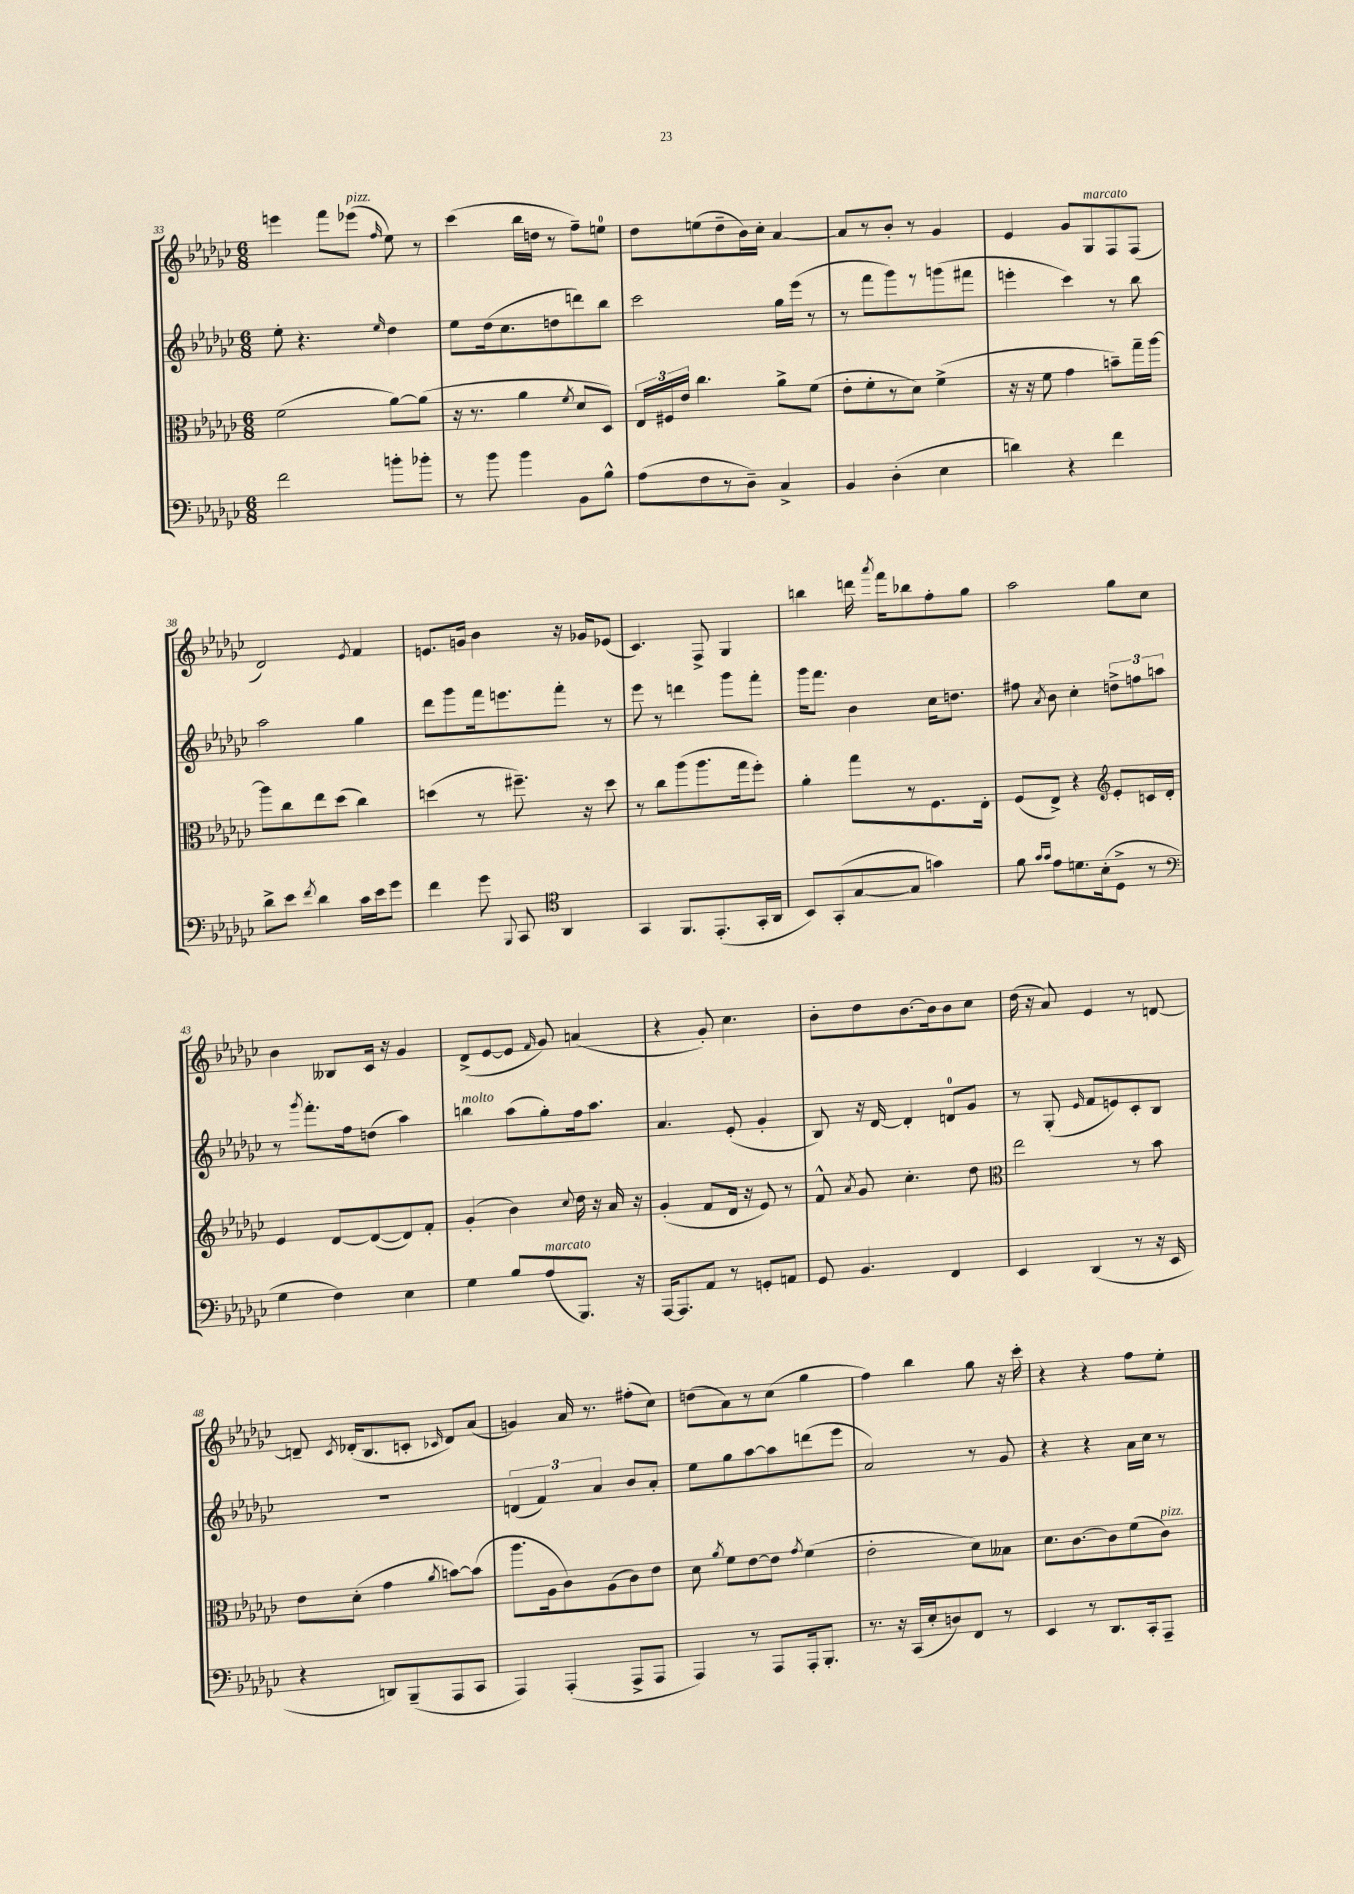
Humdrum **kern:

**kern	**kern	**kern	**kern
*part4	*part3	*part2	*part1
*staff4	*staff3	*staff2	*staff1
*clefF4	*clefC3	*clefG2	*clefG2
*k[b-e-a-d-g-c-]	*k[b-e-a-d-g-c-]	*k[b-e-a-d-g-c-]	*k[b-e-a-d-g-c-]
*M6/8	*M6/8	*M6/8	*M6/8
=33	=33	=33	=33
2f\	(2f\	8ee-'\	4eeen\
.	.	4.r	.
.	.	.	8fff\L
!	!	!	!LO:TX:a:i:t=pizz.
.	.	.	(8eee-X\J
.	.	16qqee-/	16qqff/
8bn'\L	[8a-\L)	4dd-\	8ee-\)
8b-X'\J	(8a-\J]	.	8r
=34	=34	=34	=34
8r	16r	8ee-\L	(4ccc-\
.	8.r	.	.
8b-\	.	(16dd-\k	.
.	.	8.cc-\	.
4b-\	4a-\	.	16bb-\LL
.	.	.	16ddn\JJ
.	.	8ddn\	8r
.	8qf/	.	.
8BB-\L	8d-/L	8dddn\)	8ff~\L)
8B-^^\J	8D-/J)	8bb-\J	8een\J
=35	=35	=35	=35
(8A-\L	24E-/LL	2ccc-\	8dd-\L
.	24F#X/	.	.
.	24e-/JJ	.	.
8F\	4.cc-\	.	(8een\
8r	.	.	8dd-~\
8D-~\J)	.	.	16b-\L)
.	.	.	16cc-'\JJ
4C-^/	8a-^\L	16gg-\LL	[4a-/
.	.	(16eee-\JJ	.
.	(8f\J	8r	.
=36	=36	=36	=36
4BB-/	8e-'\L	8r	8a-/L]
.	8f'\	8fff\L	8r
(4D-'\	8r	8ggg-\)	8b-'/J
.	8d-\J)	8r	8r
4E-\	(4f^\	(8gggn\	4g-/
.	.	8fff#X\J	.
=37	=37	=37	=37
4dn\)	16r	4eeen'\	4e-/
.	16r	.	.
.	8f\	.	.
4r	4g-\	4ccc-\)	8g-/L
!	!	!	!LO:TX:a:i:t=marcato
.	.	.	8G-/
4f\	8bn~\L)	8r	8F/
.	16gg-~\L	8bb-\	(8F/J
.	[16aa-\JJ	.	.
!!LO:LB:g=z
=38	=38	=38	=38
8d-^\L	8aa-\L]	2aa-\	2d-/)
8e-\J	8cc-\	.	.
8qf/	.	.	.
4d-\	8ee-\	.	.
.	(8dd-\J	.	.
.	.	.	8qe-/
16c-\LL	4cc-\)	4gg-\	4f/
16e-\J	.	.	.
8g-\J	.	.	.
=39	=39	=39	=39
4f\	(4ddn\	8ddd-\L	8.en/L
.	.	8ggg-\	.
.	.	.	16gn/Jk
8g-\	8r	16fff\k	4b-\
.	.	8.eeen\	.
8qqBBB-/	.	.	.
8CC-/	8.ff#X~\)	.	.
*clefC4	*	*	*
4AA-/	.	8fff'\J	16r
.	16r	.	16g-X/KL
.	8dd\	8r	(8e-X/J
=40	=40	=40	=40
4GG-/	8r	8eee-\	4.c-/)
.	8cc-\L	8r	.
8.FF/L	(8aa-\	4dddn\	.
.	8.aa-\	.	8F^/
(8.EE-'/	.	.	.
.	.	8ggg-\L	4G-/
.	16gg-\k	.	.
16GG-'/L	8ff'\J)	8fff'\J	.
16AA-/JJ	.	.	.
=41	=41	=41	=41
8BB-/L)	4a-'\	16ggg-\KL	4bbn\
.	.	8.fff\J	.
(8GG-'/	.	.	.
[8G-/	8gg-\L	4b-\	16dddn\
.	.	.	8qaaa-/
.	.	.	16fff\KL
8G-/J]	8r	.	8bb-X\
4gn\)	8.F\	16cc-\KL	8ff'\
.	.	8.ddn\J	.
.	.	.	8gg-\J
.	16E-'\Jk	.	.
=42	=42	=42	=42
8f\	(8F/L	8ff#X\	2aa-\
16qqg-/LL	.	.	.
16qqg-/JJ	.	8qa-/	.
8e-\L	8E-^/J)	8b-\	.
8.dn\	4r	4cc-'\	.
(16B-'\k	.	.	.
*	*clefG2	*	*
8D-^\J	8e-'/L	12ddn^\L	8gg-\L
.	.	12ffn\	.
8r	16cn/L	.	8cc-\J
.	.	12aan\J	.
.	16d-'/JJ	.	.
!!LO:LB:g=z
=43	=43	=43	=43
*clefF4	*	*	*
4G-\	4e-/	8r	4b-\
.	.	8qggg-/	.
.	.	8.fff'\L	.
4F\)	[8d-/L	.	8B--X/L
.	.	16ff\k	.
.	(8d-/_	(8ddn\J	16c-/Jk
.	.	.	16r
4E-\	8d-/])	4aa-\)	4g-/
.	8f'/J	.	.
=44	=44	=44	=44
!	!	!LO:TX:a:i:t=molto	!
4G-\	(4g-'/	4bbn\	(8d-^/L
.	.	.	[8e-/
8B-/L	4b-\)	(8aa-\L	8e-/J]
.	.	.	16qqf/
!LO:TX:a:i:t=marcato	!	!	!
(8A-/	.	8gg-'\)	8g-/)
.	8qqcc-/	.	.
8.BBB-/J)	16dd-\	16ff\k	(4an/
.	16r	8.aa-\J	.
.	16a-/	.	.
16r	16r	.	.
=45	=45	=45	=45
[16AAA-/KL	(4g-'/	4.a-/	4r
8.AAA-/]	.	.	.
8AA-/J	8f/L	.	8g-'/)
8r	16d-/Jk	(8e-'/	4.cc-\
.	16r	.	.
8GGn'/L	8e-/)	4g-'/	.
8AAn/J	8r	.	.
=46	=46	=46	=46
8GG-/	8f^^/	8B-/)	8b-'\L
.	8qa-/	.	.
4.BB-/	8g-/	16r	8dd-\
.	.	[16d-/	.
.	4.cc-'\	4d-'/]	[8.b-\
.	.	.	16b-\k]
4FF/	.	8dn/L	8b-\
.	8dd-\	8g-/J	8cc-\J
=47	=47	=47	=47
*	*clefC3	*	*
4EE-/	2ee-\	8r	(16dd-\
.	.	.	16r
.	.	(8G-'/	8a-/)
.	.	16qqe-/	.
(4DD-/	.	8f/L	4e-/
.	.	8en/)	.
8r	8r	8c-'/	8r
16r	8b-\	8B-/J	[8dn/
16EE-/	.	.	.
!!LO:LB:g=z
=48	=48	=48	=48
4r	8e-\L	2.r	8dn~/]
.	.	.	8qc-/
.	(8d-'\J	.	(16d-X'/KL
.	.	.	8.B-/
8DDn/L)	4g-\	.	.
(8BBB-~/	.	.	8cn'/J
.	8qa-/	.	16qqc-X/
8AAA-/	[8bn\L)	.	8d-/L)
8CC-/J	(8b\J]	.	(8a-/J
=49	=49	=49	=49
4AAA-/)	8.aa-\L	(6dn/	4gn/)
.	.	6f/)	.
.	16A-\k	.	.
(4AAA-'/	8c-\)	.	16a-/
.	.	.	8.r
.	.	6a-/	.
.	(8A-\	.	.
8AAA-^/L	8c-\)	8b-/L	(8ff#X'\L
8AAA-/J	8e-\J	8a-'/J	8cc-\J)
=50	=50	=50	=50
4AAA-/)	8d-\	8ee-\L	(8ddn\L
.	8qa-/	.	.
.	8f\L	8gg-\	8a-\)
8r	[8e-\	[8aa-\	8r
8AAA-/L	8e-\J]	8aa-\]	(8cc-\J
.	8qg-/	.	.
16AAA-'/k	(4f\	(8dddn\	4gg-\
8.BBB-'/J	.	.	.
.	.	8eee-\J	.
=51	=51	=51	=51
8.r	2e-'\	2a-/)	4ff\)
16r	.	.	.
(16CC-/LL	.	.	4bb-\
16E-'/J	.	.	.
8Dn/)	.	.	.
8FF/J	8d-\L)	8r	8gg-\
8r	8B--X\J	8g-/	16r
.	.	.	16ccc-'\
=52	=52	=52	=52
4EE-/	8.d-\L	4r	4r
.	[8.c-\	.	.
8r	.	4r	4r
8.DD-/L	8c-\]	.	.
.	(8f\	16a-\LL	8ff\L
16CC-'/k	.	16cc-\JJ	.
!	!LO:TX:a:i:t=pizz.	!	!
8AAA-~/J	8c-\J)	8r	8ee-'\J
==	==	==	==
*-	*-	*-	*-
